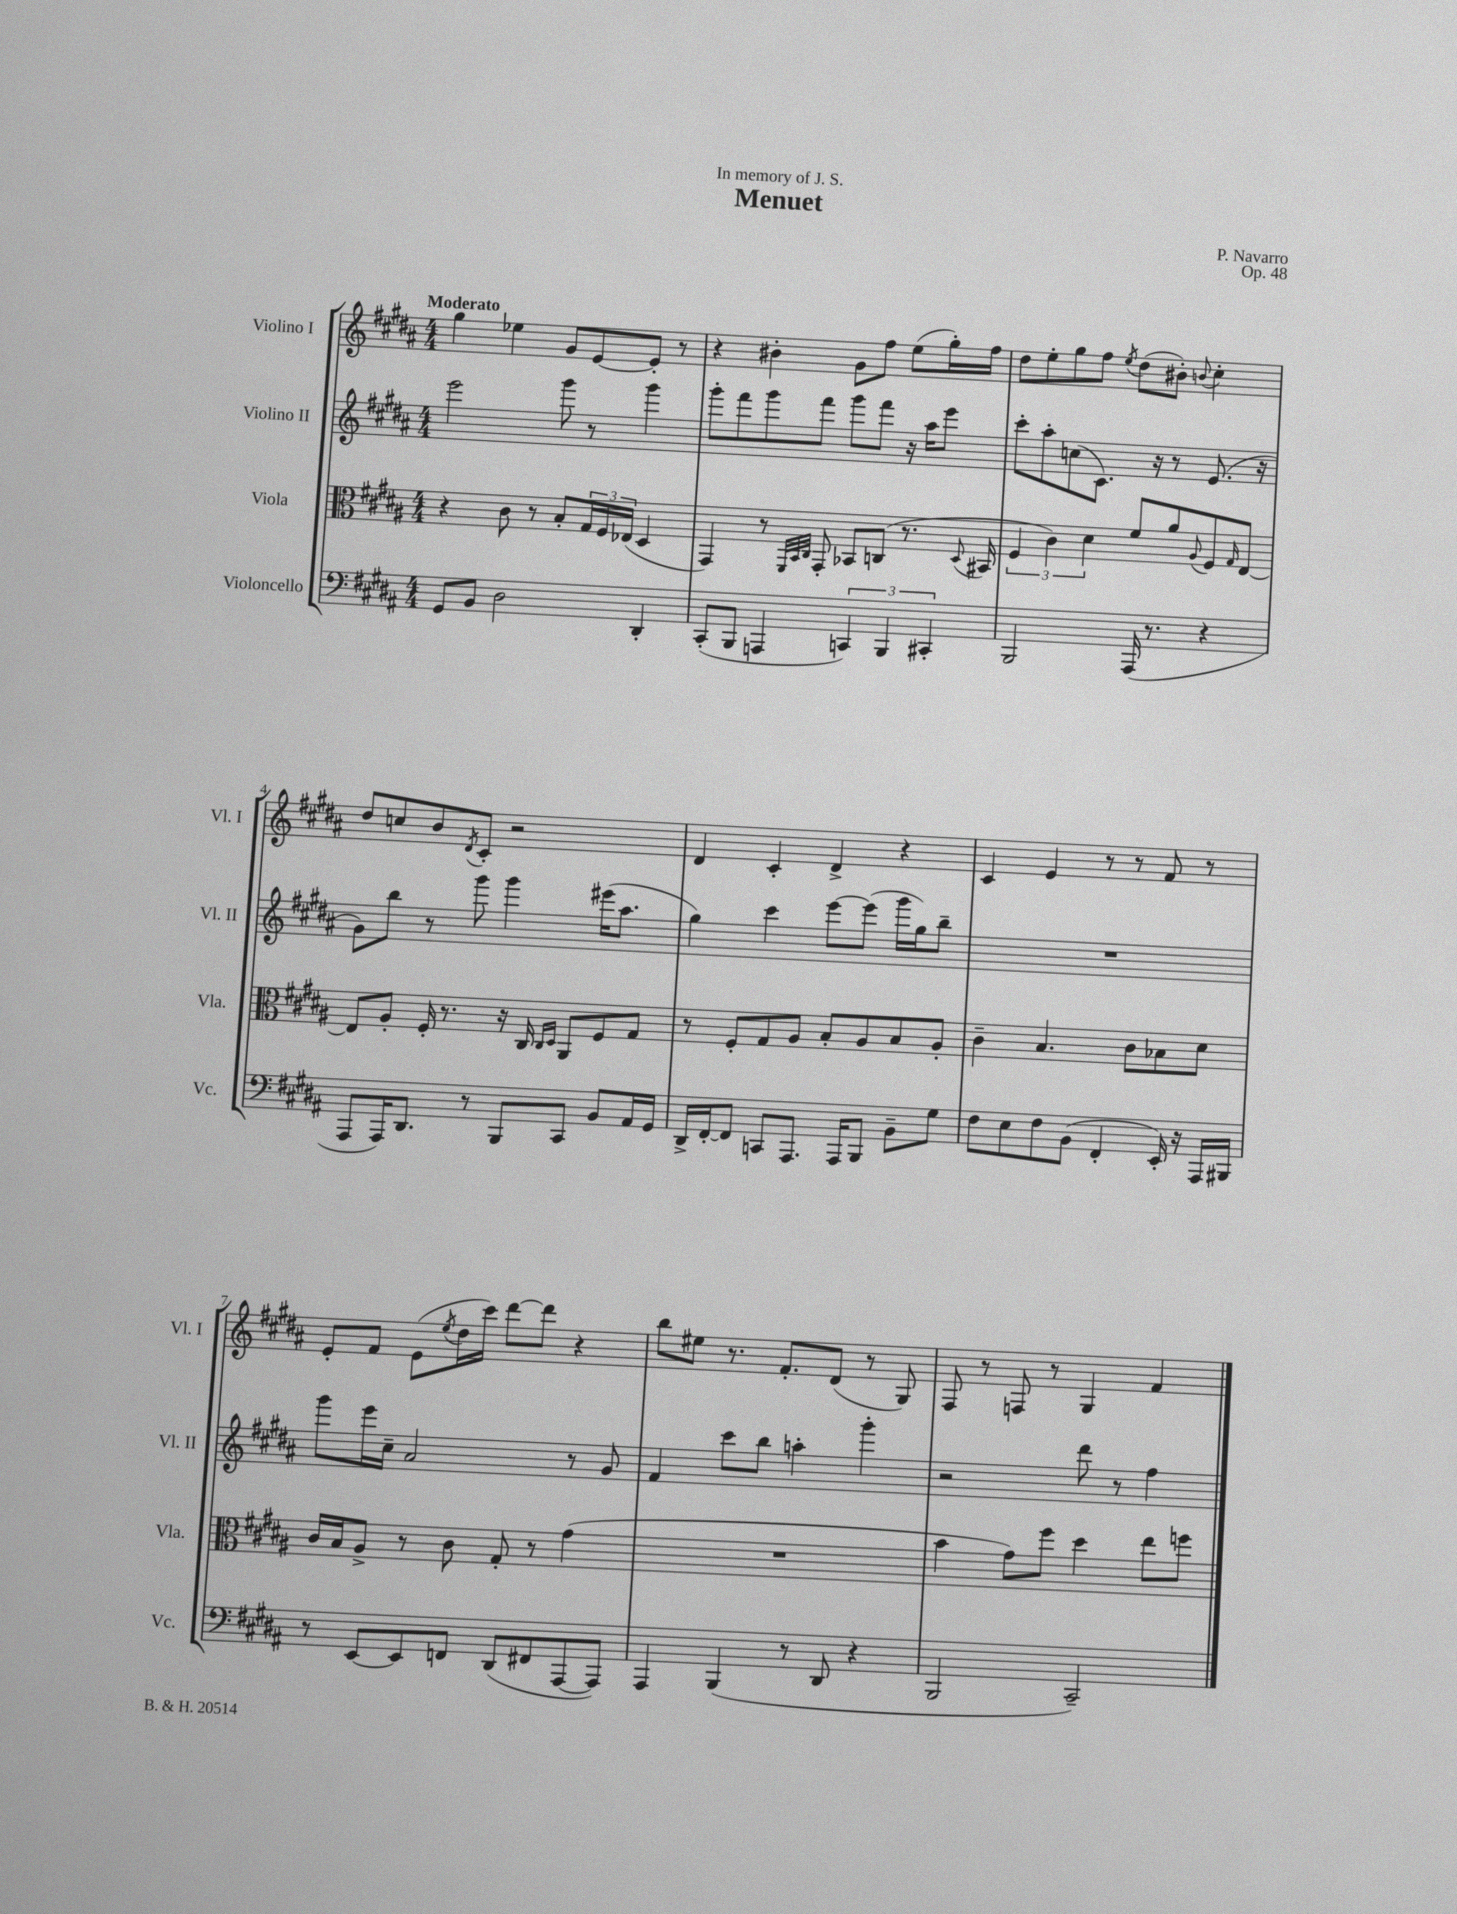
\header { title = "Menuet" composer = "P. Navarro" dedication = "In memory of J. S." opus = "Op. 48" }
<<
\new StaffGroup <<
\new Staff = "s0" \with { instrumentName = "Violino I" shortInstrumentName = "Vl. I" } {
    \clef treble \key b \major \numericTimeSignature \time 4/4 \tempo "Moderato"
    gis''4 ees''4 gis'8 e'8~ e'8-. r8 |
    r4 bis'4-. gis'8 fis''8 e''8( gis''16-.) fis''16 |
    dis''8 e''8-. gis''8 fis''8 \acciaccatura { e''8 } dis''8( bis'8-.) \appoggiatura { b'8 } cis''4-. |
    dis''8 c''8 b'8 \acciaccatura { dis'8 } cis'8-. r2 |
    dis'4 cis'4-. dis'4-> r4 |
    cis'4 e'4 r8 r8 fis'8 r8 |
    e'8-. fis'8 e'8( \acciaccatura { e''8 } dis''16 cis'''16) dis'''8~ dis'''8 r4 |
    b''8 eis''8 r8. fis'8.-. dis'8( r8 gis8) |
    fis8 r8 f8 r8 gis4 fis'4 \bar "|." |
}
\new Staff = "s1" \with { instrumentName = "Violino II" shortInstrumentName = "Vl. II" } {
    \clef treble \key b \major \numericTimeSignature \time 4/4
    e'''2 gis'''8 r8 gis'''4 |
    gis'''8-. fis'''8 gis'''8 fis'''8 gis'''8 fis'''8 r16 ais''16 e'''8 |
    cis'''8-. ais''8-. c''8( cis'8.) r16 r8 e'8.( r16 |
    gis'8) b''8 r8 gis'''8 gis'''4 eis'''16( ais''8. |
    gis''4) cis'''4 e'''8~ e'''8( gis'''16 gis''16) b''8-- |
    R1 |
    gis'''8 e'''16 cis''16-- ais'2 r8 gis'8 |
    fis'4 cis'''8 b''8 a''4-. gis'''4-. |
    r2 dis'''8 r8 fis''4 \bar "|." |
}
\new Staff = "s2" \with { instrumentName = "Viola" shortInstrumentName = "Vla." } {
    \clef alto \key b \major \numericTimeSignature \time 4/4
    r4 cis'8 r8 b8-. \tuplet 3/2 { gis16 fis16 ees16( } dis4 |
    gis,4) r8 \grace { fis,32 b,32 cis32 } gis,8-. bes,8 c8( r8. \appoggiatura { dis8 } bis,16 |
    \tuplet 3/2 { fis4 cis'4) dis'4 } fis'8 ais'8 \appoggiatura { ais8 } fis8 \grace { gis16 } e8~ |
    e8 ais8-. fis16-. r8. r16 cis16 \grace { cis16 dis16 } ais,8 fis8 gis8 |
    r8 fis8-. gis8 ais8 b8-. ais8 b8 ais8-. |
    cis'4-- b4. cis'8 bes8 dis'8 |
    cis'16 b16 ais8-> r8 cis'8 gis8-. r8 gis'4( |
    R1 |
    b'4 gis'8) fis''8 dis''4 e''8 f''8 \bar "|." |
}
\new Staff = "s3" \with { instrumentName = "Violoncello" shortInstrumentName = "Vc." } {
    \clef bass \key b \major \numericTimeSignature \time 4/4
    gis,8 b,8 dis2 dis,4-. |
    cis,8-.( b,,8 a,,4 \tuplet 3/2 { c,4) b,,4 cis,4-. } |
    b,,2 ais,,16( r8. r4 |
    ais,,8 ais,,16) dis,8. r8 b,,8 cis,8 b,8 ais,16 gis,16 |
    dis,16-> fis,16~-. fis,8 c,8 ais,,8. ais,,16 b,,8 b,8-- gis8 |
    fis8 e8 fis8 b,8( fis,4-. e,16-.) r16 ais,,16 bis,,16 |
    r8 e,8~ e,8 f,8 dis,8( fis,8 ais,,8~ ais,,8) |
    ais,,4 b,,4( r8 dis,8 r4 |
    b,,2 cis,2--) \bar "|." |
}
>>
>>
